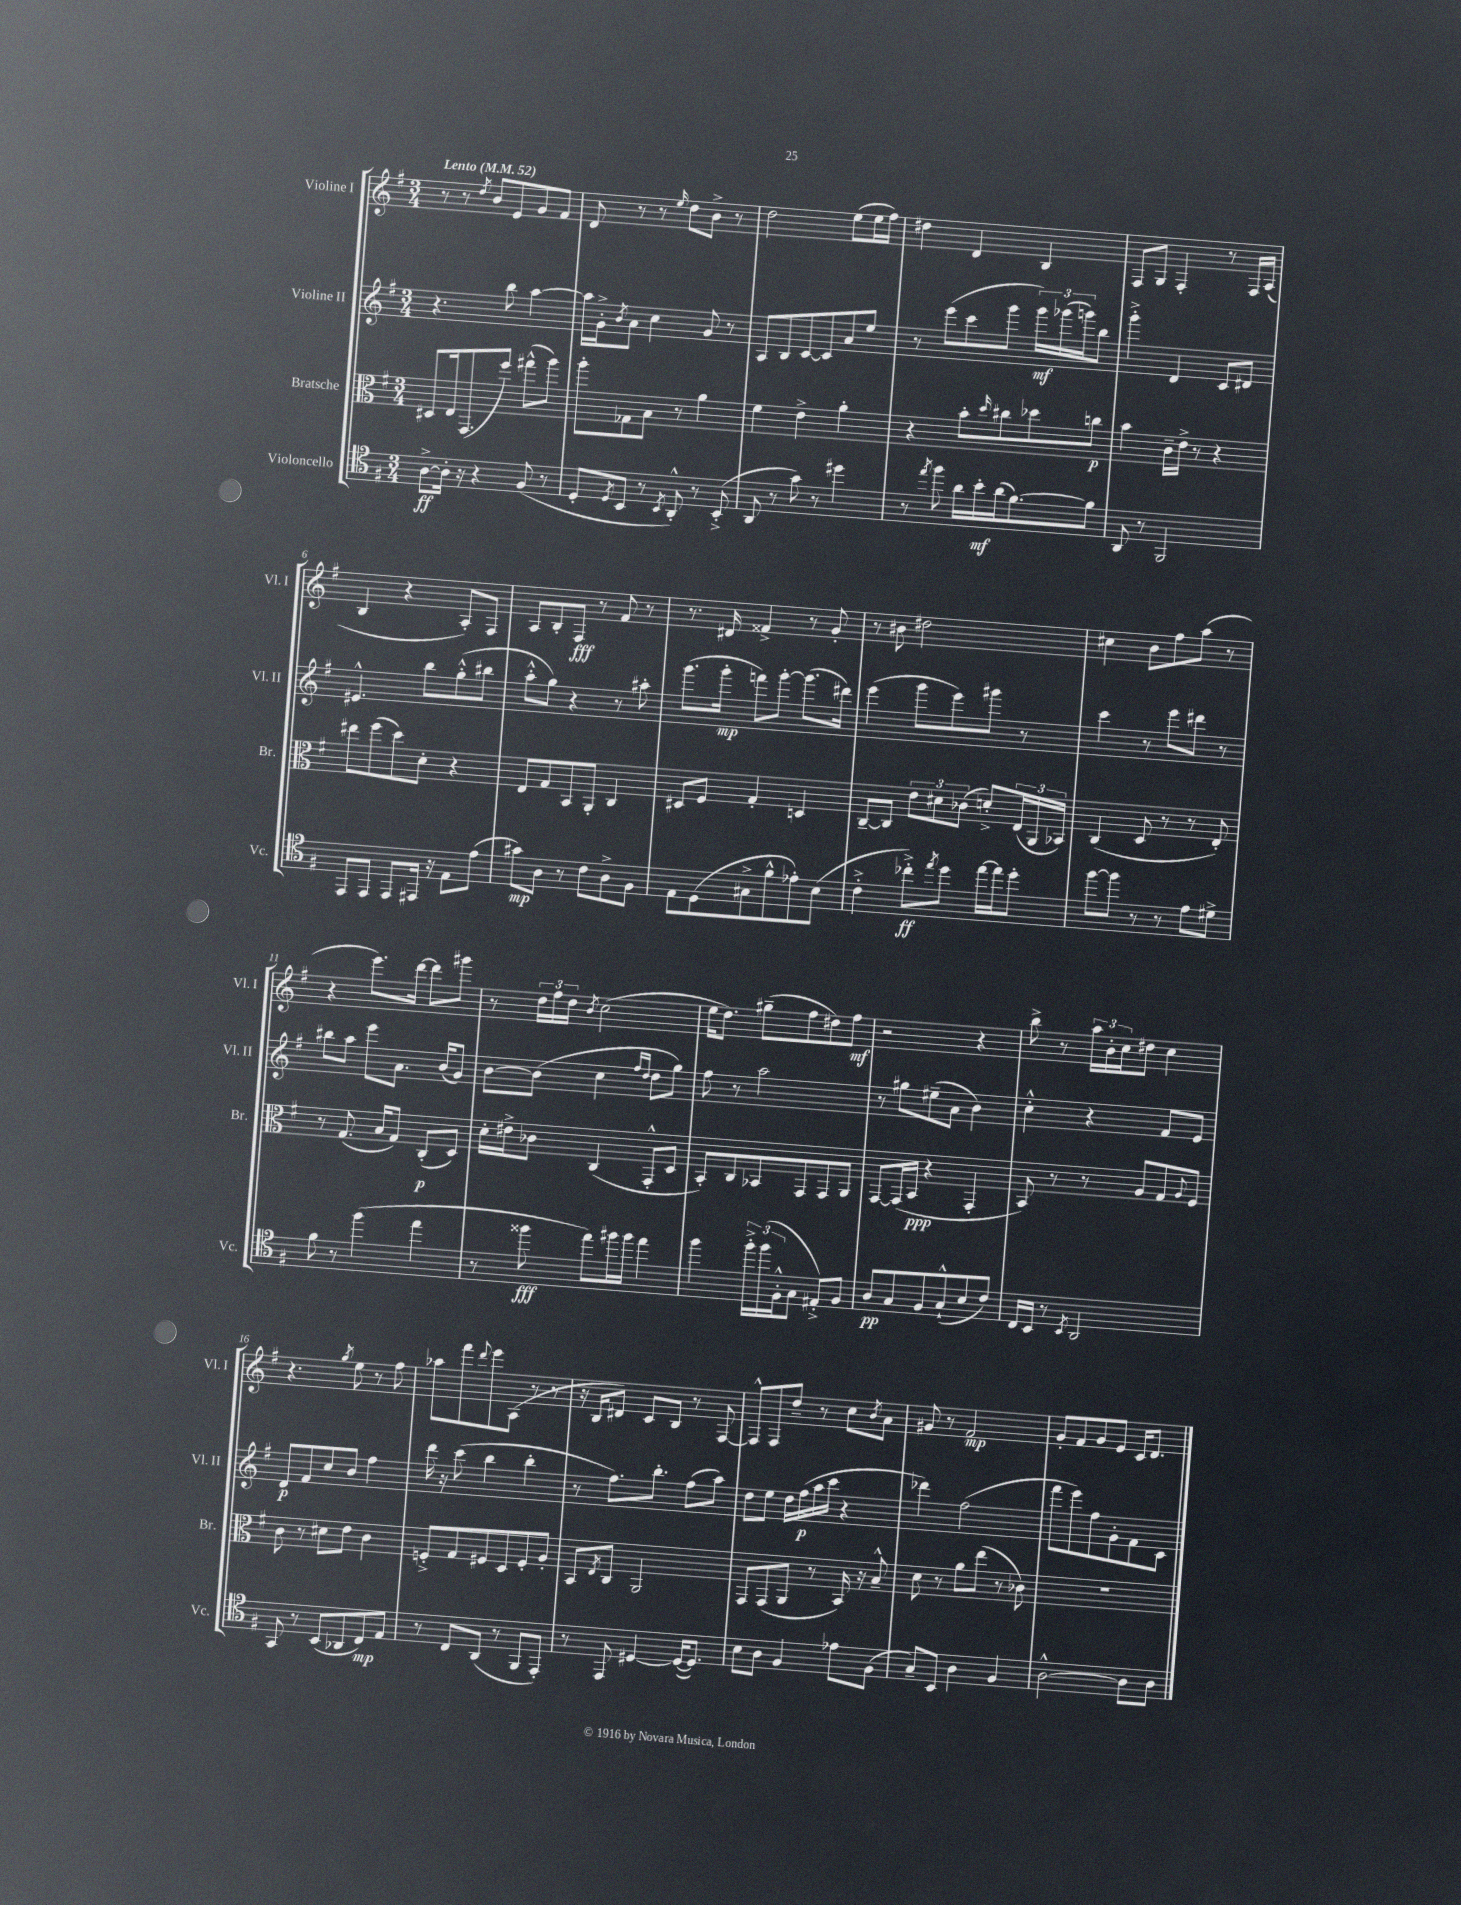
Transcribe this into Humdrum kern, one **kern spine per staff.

**kern	**kern	**kern	**kern
*staff4	*staff3	*staff2	*staff1
*clefC4	*clefC3	*clefG2	*clefG2
*k[f#]	*k[f#]	*k[f#]	*k[f#]
*M3/4	*M3/4	*M3/4	*M3/4
*MM52	*MM52	*MM52	*MM52
[8A^	8D#	4.r	8r
16A']	16E	.	8r
16r	(8.GG	.	.
.	.	.	8qdd
4r	.	.	8b
.	8ff#)	8bb	8e
(8F#	(8gg#^^	[4aa	8g
8r	8aa)	.	8f#
=	=	=	=
8D'	8aa'	16aa]	8d
.	.	16g'^	.
8qD	.	8qb	.
8BB	8G-	8a	8r
8r	8B	4cc	8r
8qBB	.	.	16qqee
8AA'^^)	8r	.	8dd
8r	4a	8g	8b^
(8BB'^	.	8r	8r
=	=	=	=
8AA	4f#	8A	2dd
8r	.	8B	.
8g)	4e^	[8c	.
8r	.	8c]	.
4dd#	4a'	8a	(8ee
.	.	8ee	16ee
.	.	.	16ff#)
=	=	=	=
8r	4r	8r	4dd#
8qee	.	.	.
8ff#	.	(8eee	.
16a	8b'	8ccc	4d
16b'	.	.	.
.	16qqdd	.	.
(16a	8cc#	8ggg	.
[8.f#)	.	.	.
.	8dd-	24ggg)	4B
.	.	(24ggg-	.
.	.	24ggg)	.
8f#]	8cc	8bb	.
=	=	=	=
8AA	4b	4ggg'^	8F#
8r	.	.	8G
2FF#	16c~	4d	4F#'
.	16e^	.	.
.	8r	.	.
.	4r	8c	8r
.	.	8d#	16F#
.	.	.	(16A
=	=	=	=
8EE	8ee#	4.e#^^	4B
8EE	(8ff#	.	.
8EE	8dd)	.	4r
16EE#	8d'	8bb	.
16r	.	.	.
8E	4r	(8gg'^^	8A')
(8e	.	8bb#	8F#
=	=	=	=
8g#)	8E	8aa'^^	8A
8A	8G	8gg)	8B'
8r	8BB	4r	8F#
8c	8AA'	.	8r
8A^	4C	8r	8f#
8F#	.	8aa#'	8r
=	=	=	=
8E	8D#	(8.ggg	8.r
(8D	8F#	.	.
.	.	16ggg'	16d#
8G#^	4G'	8fff)	4f##^
8f#^^	.	[8ggg'	.
8e-')	4D	(8.ggg]	8r
(8B	.	.	8g'
.	.	16ddd#)	.
=	=	=	=
4c'^	[8C~	(4eee	8r
.	8C]	.	8b#
8cc-'^)	12e	8ggg	2dd#
.	12d#	.	.
8qee	.	.	.
8dd	.	8eee)	.
.	(12c-	.	.
[16ee	8d'^)	8ggg#	.
16ee]	.	.	.
8dd'	(24E	8r	.
.	24AA	.	.
.	24BB-)	.	.
=	=	=	=
[8ff#	(4C	4ccc	4cc#
8ff#]	.	.	.
8r	8D	8r	8b
8r	8r	8eee	8ff#
8e	8r	8ddd#	(8aa
8d#^	8E')	8r	8r
=	=	=	=
8f#	8r	8bb#	4r
8r	(8.G	8aa	.
(4ff#	.	8eee	8.eee)
.	16B	.	.
.	8G)	8.a	.
.	.	.	[16ddd
4ee	(8C'	.	8ddd]
.	.	(16b	.
.	8D)	8g)	8ggg#
=	=	=	=
8r	16d'	[8b	8r
.	16e#^	.	.
8ff##	8c-	(8b]	24dd
.	.	.	24ff#
.	.	.	24dd
.	.	.	8qb
8ee)	(4C	4cc	(2cc
16ff#	.	.	.
16ff#	.	.	.
.	.	16qqff#	.
.	.	16qqdd	.
4ee	8GG'^^	8dd	.
.	8D	8gg)	.
=	=	=	=
4ff#	8BB')	8ff#	16ee
.	.	.	8.dd)
.	8C	8r	.
24ff#'^	8BB-	2aa	(8gg#~
(24ff#	.	.	.
24F#'^^	.	.	.
8G	8GG	.	8ff#
8E#'^)	8GG	.	8dd#)
8F#	8AA	.	8ff#
=	=	=	=
8A	[8GG	8r	2r
8G	(16GG]	8gg#	.
.	16BB	.	.
8F#	4r	(8ee#~	.
(8G`^^	.	8a	.
8B	4GG'	4b)	4r
8c)	.	.	.
=	=	=	=
16C	8BB)	4cc'^^	8bb^
16BB	.	.	.
8r	8r	.	8r
8qBB	.	.	.
2AA	8r	4r	24aa
.	.	.	24b'
.	.	.	24cc
.	8A	.	8dd#
.	8G	8f#	4cc
.	8qqA	.	.
.	8F#	8e	.
=	=	=	=
8GG	8c	8d	4.r
8r	8r	8f#	.
(8BB	8d#	8cc	.
.	.	.	8qgg
8AA-	8e	8b	8ee
8C)	4c	4ff#	8r
8E	.	.	8ff#
=	=	=	=
8r	8F'^	16ddd	8aa-
.	.	16r	.
8C	8G	(8ccc	8fff#
.	.	.	8qqddd
(8AA	8F#	4bb	8eee
8r	8D	.	(8A
8FF#	8F#'	4bb'	8r
8EE')	8A'	.	8r
=	=	=	=
8r	8BB	8r	16r
.	.	.	16B
.	8qE	.	.
8EE	8C	8.ff#)	8d#)
[4D#	2AA	.	8c
.	.	8.bb'	.
.	.	.	8B
(16D#_	.	(8ff#	8r
8.D#])	.	.	.
.	.	8aa)	[8F#
=	=	=	=
8B	8GG	8dd	8F#^^]
8A	(8GG	8ee	8F#
4F#	8AA	16dd	8dd~
.	.	(16ff#	.
.	8r	16aa	8r
.	.	16ccc	.
8e-	16BB)	4r	8cc
.	16r	.	.
.	.	.	8qb
(8F#	8B~^^	.	8a
=	=	=	=
8G~)	8d	4ddd-)	8g#
8BB	8r	.	8r
4A	8a	(2ff#	2f#
.	(8ee	.	.
4F#	8r	.	.
.	8c-)	.	.
=	=	=	=
[2A^^	2.r	8fff#	8g'
.	.	8eee)	8f#
.	.	8ff#	8g
.	.	8g'	8e
8A]	.	8f#	16c
.	.	.	8.d
8A	.	8c	.
==	==	==	==
*-	*-	*-	*-
